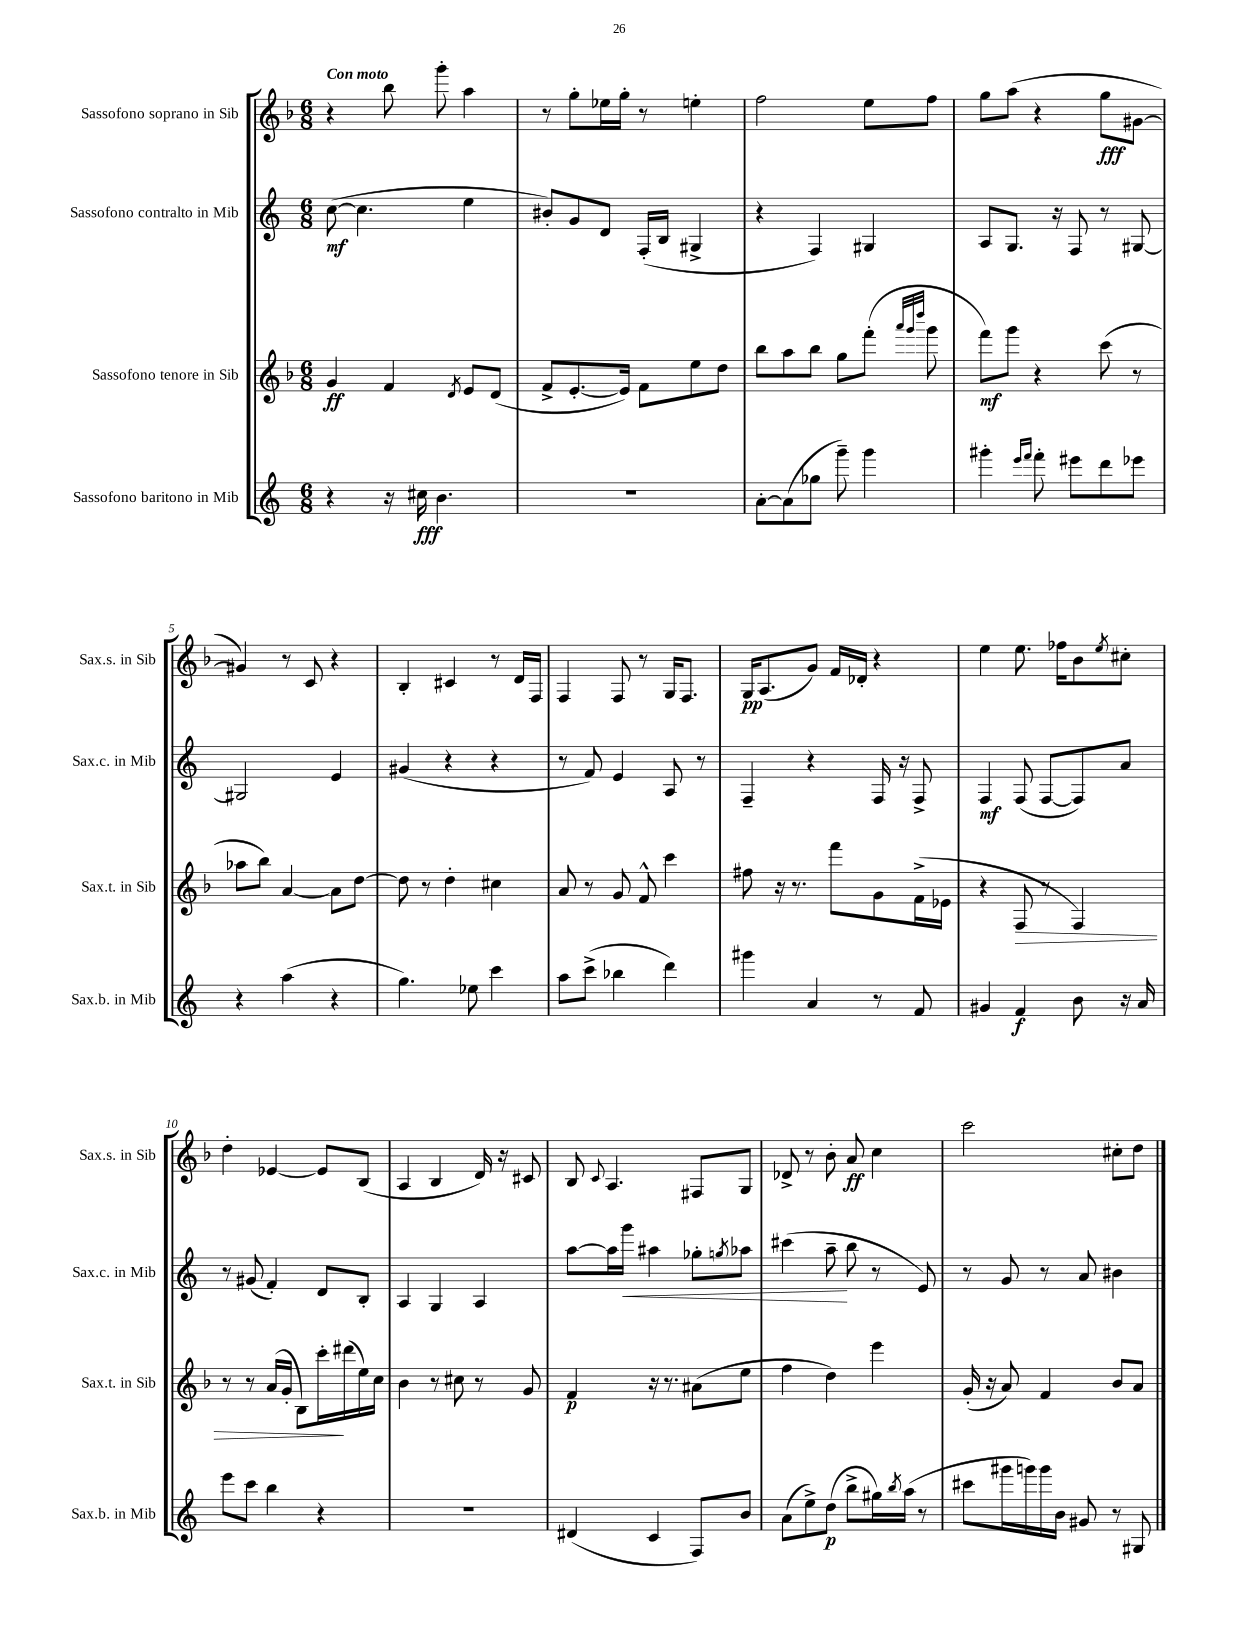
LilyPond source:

<<
\new StaffGroup <<
\new Staff = "s0" \with { instrumentName = "Sassofono soprano in Sib" shortInstrumentName = "Sax.s. in Sib" } {
    \clef treble \key f \major \numericTimeSignature \time 6/8 \tempo "Con moto"
    r4 bes''8 g'''8-. a''4 |
    r8 g''8-. ees''16 g''16-. r8 e''4-. |
    f''2 e''8 f''8 |
    g''8 a''8( r4 g''8\fff gis'8~ |
    gis'4) r8 c'8 r4 |
    bes4-. cis'4 r8 d'16 f16 |
    f4 f8 r8 g16 f8. |
    g16\pp a8.( g'8) f'16 des'16-. r4 |
    e''4 e''8. fes''16 bes'8 \acciaccatura { e''8 } cis''8-. |
    d''4-. ees'4~ ees'8 bes8( |
    a4 bes4 d'16) r16 cis'8 |
    bes8 \appoggiatura { c'8 } a4. fis8 g8 |
    des'8-> r8 bes'8-. a'8\ff c''4 |
    c'''2 cis''8-. d''8 \bar "|." |
}
\new Staff = "s1" \with { instrumentName = "Sassofono contralto in Mib" shortInstrumentName = "Sax.c. in Mib" } {
    \clef treble \key c \major \numericTimeSignature \time 6/8
    c''8~\mf( c''4. e''4 |
    bis'8-.) g'8 d'8 f16-.( b16 gis4-> |
    r4 f4) gis4 |
    a8 g8. r16 f8 r8 gis8~ |
    gis2 e'4 |
    gis'4( r4 r4 |
    r8 f'8) e'4 a8 r8 |
    f4-- r4 f16 r16 f8-> |
    f4\mf f8( f8~ f8) a'8 |
    r8 gis'8( f'4-.) d'8 b8-. |
    a4 g4 a4 |
    a''8~ a''16 g'''16\< ais''4 ges''8-. \acciaccatura { g''8 } aes''8 |
    cis'''4( a''8--\! b''8 r8 e'8) |
    r8 g'8 r8 a'8 bis'4 \bar "|." |
}
\new Staff = "s2" \with { instrumentName = "Sassofono tenore in Sib" shortInstrumentName = "Sax.t. in Sib" } {
    \clef treble \key f \major \numericTimeSignature \time 6/8
    g'4\ff f'4 \acciaccatura { d'8 } e'8 d'8( |
    f'8-> e'8.~-. e'16) f'8 e''8 d''8 |
    bes''8 a''8 bes''8 g''8 f'''8-.( \grace { a'''32 g'''32 d''''32 } g'''8 |
    f'''8\mf) g'''8 r4 c'''8( r8 |
    aes''8 bes''8) a'4~ a'8 d''8~ |
    d''8 r8 d''4-. cis''4 |
    a'8 r8 g'8 f'8-^ c'''4 |
    fis''8 r16 r8. f'''8 g'8 f'16->( ees'16 |
    r4 f8\> r8 f4) |
    r8 r8 a'16( g'16-. bes8) c'''16-.\! dis'''16( e''16) c''16 |
    bes'4 r8 cis''8 r8 g'8 |
    f'4\p r16 r8. ais'8( e''8 |
    f''4 d''4) e'''4 |
    g'16-.( r16 a'8) f'4 bes'8 a'8 \bar "|." |
}
\new Staff = "s3" \with { instrumentName = "Sassofono baritono in Mib" shortInstrumentName = "Sax.b. in Mib" } {
    \clef treble \key c \major \numericTimeSignature \time 6/8
    r4 r16 cis''16\fff b'4. |
    R2. |
    a'8~-. a'8( ges''8 g'''8--) g'''4 |
    gis'''4-. \grace { e'''16 f'''16 } f'''8-. eis'''8 d'''8 ees'''8 |
    r4 a''4( r4 |
    g''4.) ees''8 c'''4 |
    a''8 c'''8->( bes''4 d'''4) |
    gis'''4 a'4 r8 f'8 |
    gis'4 f'4\f b'8 r16 a'16 |
    e'''8 c'''8 b''4 r4 |
    R2. |
    dis'4( c'4 f8) b'8 |
    a'8( e''8->) d''8\p( b''8-> gis''16) \acciaccatura { b''8 } a''16( r8 |
    cis'''8 gis'''16 g'''16) g'''16 b'16 gis'8 r8 gis8 \bar "|." |
}
>>
>>
